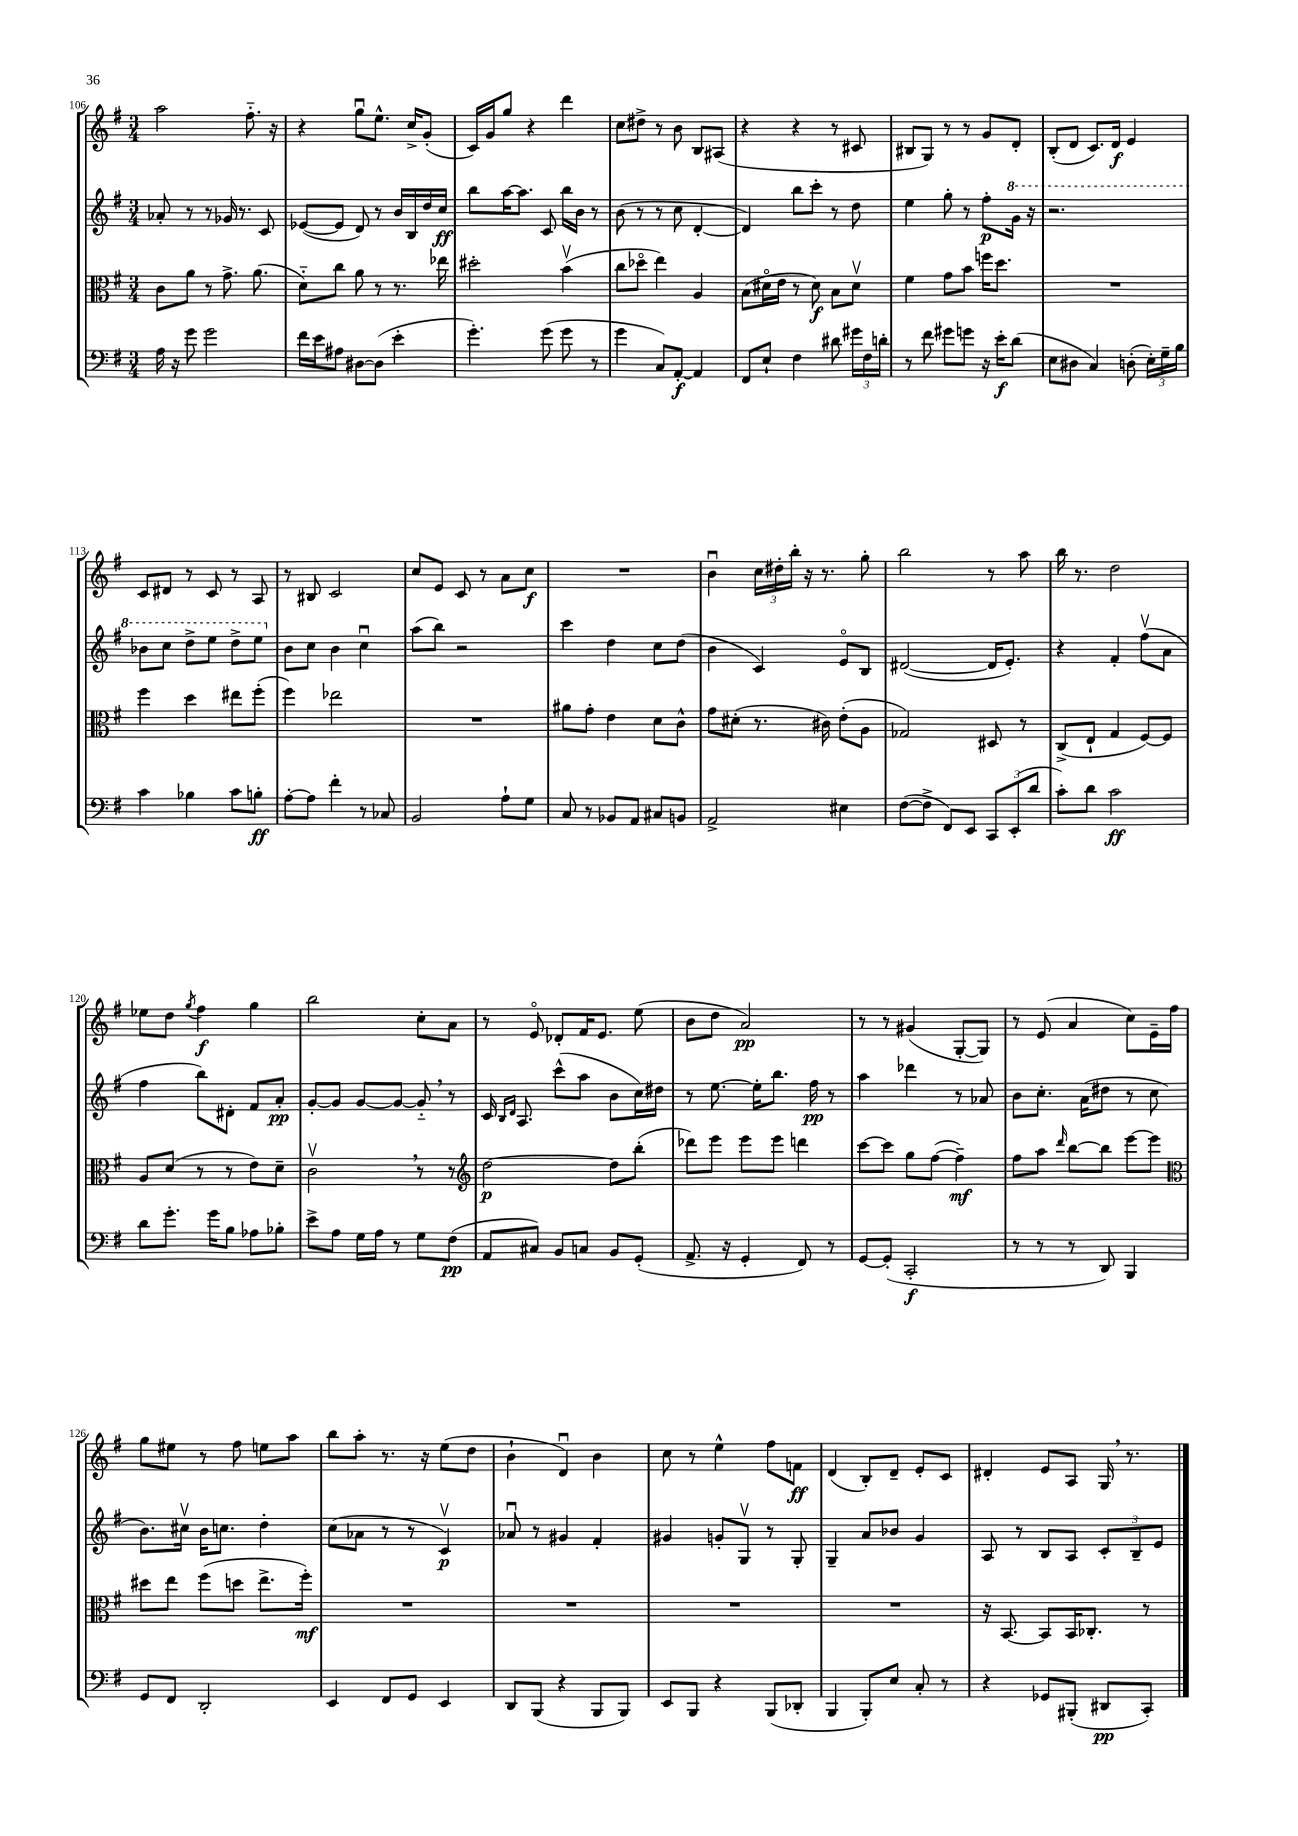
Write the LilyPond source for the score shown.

<<
\new StaffGroup <<
\new Staff = "s0" {
    \clef treble \key g \major \numericTimeSignature \time 3/4
    \autoBeamOff a''2 fis''8.-_ r16 |
    r4 g''8[\downbow e''8.]-^ c''16[-> g'8]-.( |
    c'16[) g'16 g''8] r4 d'''4 |
    c''8[ dis''8]-> r8 b'8 b8[ ais8]( |
    r4 r4 r8 cis'8 |
    bis8[ g8]) r8 r8 g'8[ d'8]-. |
    b8[-.( d'8] c'8.[) d'16]\f e'4 |
    c'8[ dis'8] r8 c'8 r8 a8 |
    r8 bis8 c'2 |
    c''8[ e'8] c'8 r8 a'8[ c''8]\f |
    R2. |
    b'4\downbow \tuplet 3/2 { c''16[ dis''16-. b''16]-. } r16 r8. g''8-. |
    b''2 r8 a''8 |
    b''16 r8. d''2 |
    ees''8[ d''8] \acciaccatura { g''8 } fis''4\f g''4 |
    b''2 c''8[-. a'8] |
    r8 e'8\flageolet des'8[-. fis'16 e'8.] e''8( |
    b'8[ d''8] a'2\pp) |
    r8 r8 gis'4( g8[~-. g8]) |
    r8 e'8( a'4 c''8[) e'16-- fis''16] |
    g''8[ eis''8] r8 fis''8 e''8[ a''8] |
    b''8[ a''8]-. r8. r16 e''8[( d''8] |
    b'4-! d'4\downbow) b'4 |
    c''8 r8 e''4-^ fis''8[ f'8]\ff |
    d'4( b8[-.) d'8]-- e'8[-. c'8] |
    dis'4-. e'8[ a8] g16 \breathe r8. \bar "|." |
}
\new Staff = "s1" {
    \clef treble \key g \major \numericTimeSignature \time 3/4
    \autoBeamOff aes'8-. r8 r8 ges'16 r8. c'8 |
    ees'8[~( ees'8] d'8) r8 b'16[ b16 d''16 c''16]\ff |
    b''8[ a''16~ a''8.] c'8 b''16[ b'16] r8 |
    b'8( r8 r8 c''8 d'4~-. |
    d'4) b''8[ c'''8]-. r8 d''8 |
    e''4 g''8-. r8 fis''8[-.\p \ottava #1 g''16] r16 |
    r2. |
    bes''8[ c'''8] d'''8[-> e'''8] d'''8[-> e'''8] \ottava #0 |
    b'8[ c''8] b'4 c''4\downbow |
    a''8[( b''8]) r2 |
    c'''4 d''4 c''8[ d''8]( |
    b'4 c'4) e'8[\flageolet b8] |
    dis'2~( dis'16[ e'8.]-.) |
    r4 fis'4-. fis''8[\upbow( a'8] |
    fis''4 b''8[) dis'8]-. fis'8[ a'8]-.\pp |
    g'8[~-. g'8] g'8[~ g'8]~ g'8-_ \breathe r8 |
    c'16 \grace { b16[ d'16] } a8. c'''8[-^( a''8] b'8[ c''16) dis''16] |
    r8 e''8.~ e''16[-. b''8.] fis''16\pp r8 |
    a''4 des'''4 r8 aes'8 |
    b'8[ c''8.]-. a'16[( dis''8] r8 c''8 |
    b'8.[) cis''16]\upbow b'16[ c''8.] d''4-. |
    c''8[( aes'8] r8 r8 c'4\upbow\p) |
    aes'8\downbow r8 gis'4 fis'4-. |
    gis'4 g'8[-. g8]\upbow r8 g8-. |
    g4-- a'8[ bes'8] g'4 |
    a8 r8 b8[ a8] \tuplet 3/2 { c'8[-. b8-- e'8] } \bar "|." |
}
\new Staff = "s2" {
    \clef alto \key g \major \numericTimeSignature \time 3/4
    \autoBeamOff c'8[ a'8] r8 g'8.-> a'8.( |
    d'8[-_) c''8] a'8 r8 r8. ees''16 |
    dis''2-. b'4\upbow( |
    c''8[ des''8]\flageolet e''4) a4 |
    b8[( dis'16\flageolet e'16] r8 dis'8\f) b8[ dis'8]\upbow |
    fis'4 g'8[ b'8] f''16[ d''8.] |
    R2. |
    fis''4 d''4 eis''8[ fis''8]-.( |
    fis''4) ees''2 |
    R2. |
    ais'8[ g'8]-. e'4 d'8[ c'8]-^ |
    g'8[ dis'8]-.( r8. cis'16) e'8[-.( a8] |
    ges2) dis8 r8 |
    c8[->( e8]-! g4 fis8[~) fis8] |
    a8[ d'8]( r8 r8 e'8[) d'8]-- |
    c'2\upbow \breathe r8 r8 |
    \clef treble d''2~\p d''8[ b''8]-.( |
    des'''8[) e'''8] e'''8[ e'''8] d'''4 |
    c'''8[~ c'''8] g''8[ fis''8]~( fis''4--\mf) |
    fis''8[ a''8] \grace { d'''16 } b''8[~ b''8] e'''8[~ e'''8] |
    \clef alto dis''8[ e''8] fis''8[( d''8] e''8.[-> fis''16]-.\mf) |
    R2. |
    R2. |
    R2. |
    R2. |
    r16 b,8.~ b,8[ b,16 ces8.]-. r8 \bar "|." |
}
\new Staff = "s3" {
    \clef bass \key g \major \numericTimeSignature \time 3/4
    \autoBeamOff a16 r16 g'8 g'2 |
    fis'16[ e'16 ais8] dis8[~ dis8]( e'4-. |
    g'4.-.) g'8( g'8 r8 |
    g'4 c8[) a,8]~-.\f a,4 |
    fis,8[ e8]-! fis4 dis'8 \tuplet 3/2 { gis'16[ fis16 d'16]-. } |
    r8 fis'8 gis'8[ g'8] r16 e'16[-.\f d'8]( |
    e8[ dis8] c4) d8-.( \tuplet 3/2 { e16[-.) g16-- b16] } |
    c'4 bes4 c'8[ b8]-.\ff |
    a8[~-. a8] fis'4-. r8 ces8 |
    b,2 a8[-! g8] |
    c8 r8 bes,8[ a,8] cis8[ b,8] |
    a,2-> eis4 |
    fis8[~( fis8]-> fis,8[) e,8] \tuplet 3/2 { c,8[ e,8-.( d'8] } |
    c'8[-.) d'8] c'2\ff |
    d'8[ g'8.]-. g'16[ b8] aes8[ bes8]-. |
    e'8[-> a8] g16[ a16] r8 g8[ fis8]\pp( |
    a,8[ cis8]) b,8[ c8] b,8[ g,8]-.( |
    a,8.-> r16 g,4-. fis,8) r8 |
    g,8[~ g,8]-.( c,2-.\f |
    r8 r8 r8 d,8) b,,4 |
    g,8[ fis,8] d,2-. |
    e,4 fis,8[ g,8] e,4 |
    d,8[ b,,8]( r4 b,,8[ b,,8]) |
    e,8[ b,,8] r4 b,,8[( des,8]-. |
    b,,4 b,,8[-.) e8] c8-. r8 |
    r4 ges,8[ bis,,8]-.( dis,8[\pp c,8]-.) \bar "|." |
}
>>
>>
\layout { \context { \Score currentBarNumber = #106 } }
